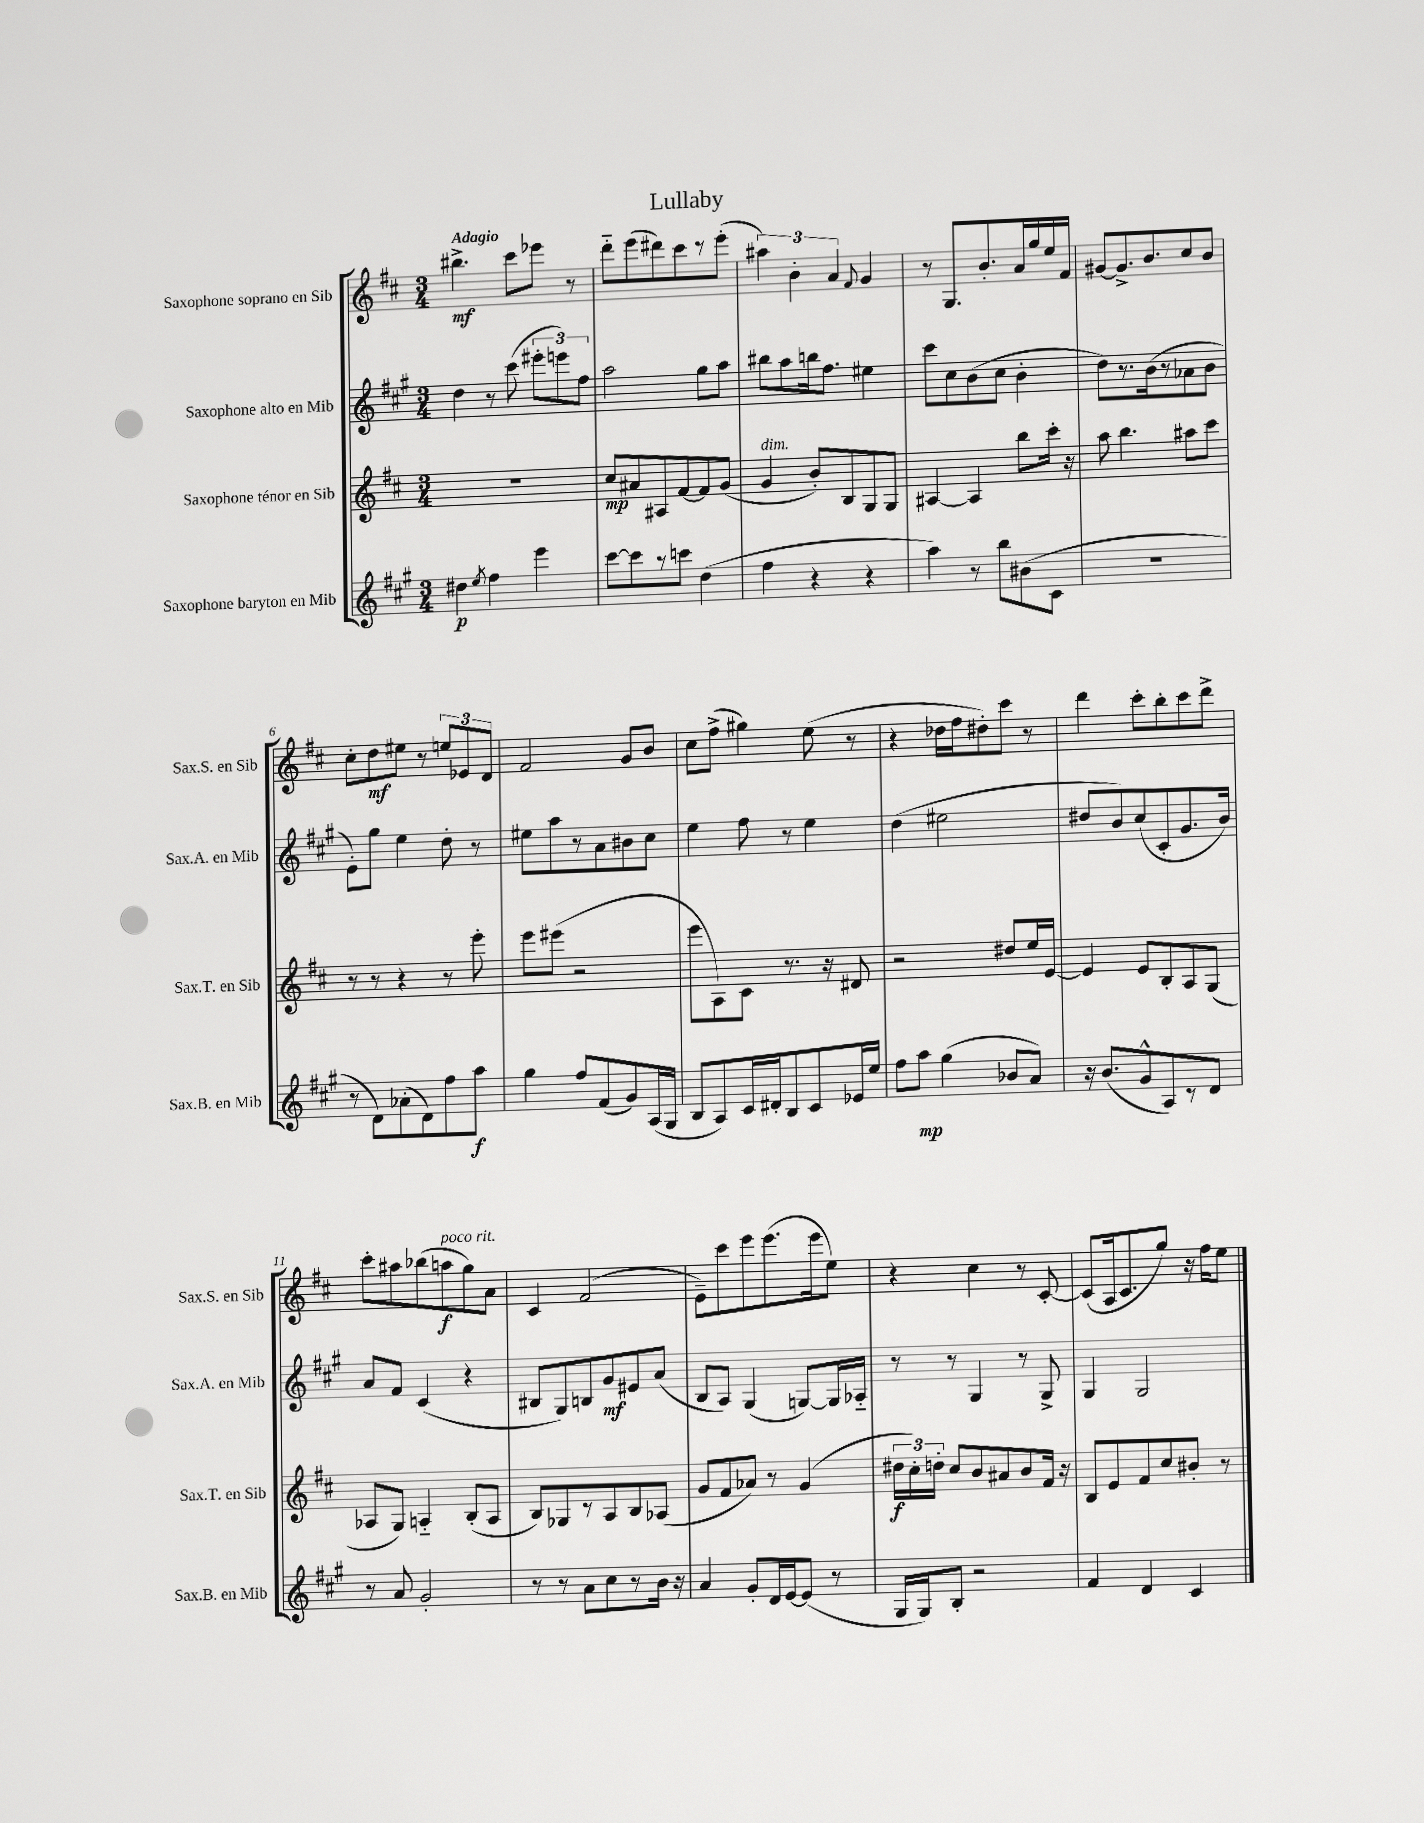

**kern	**kern	**kern	**kern
*staff4	*staff3	*staff2	*staff1
*clefG2	*clefG2	*clefG2	*clefG2
*k[f#c#g#]	*k[f#c#]	*k[f#c#g#]	*k[f#c#]
*M3/4	*M3/4	*M3/4	*M3/4
4dd#	2.r	4dd	4.bb#^
8qee	.	.	.
4ff#	.	8r	.
.	.	(8ccc#	8ccc#
4eee	.	12eee#'	8eee-
.	.	12eee)	.
.	.	.	8r
.	.	12ff#	.
=	=	=	=
[8ccc#	8cc#	2aa	8ddd'~
8ccc#]	8a#	.	(8eee
8r	8A#	.	8ddd#)
8ccc	[8f#	.	8ccc#
(4dd	8f#]	8gg#	8r
.	(8g	8aa	(8eee'
=	=	=	=
4ff#	4g	8bb#	6aa#)
.	.	8aa	.
.	.	.	6b'
4r	8b')	16bb	.
.	.	8.ff#	.
.	.	.	6a
.	8B	.	.
.	.	.	8qqf#
4r	8G	4ee#	4g
.	8G	.	.
=	=	=	=
4aa)	[4A#	8ccc#	8r
.	.	8cc#	8.G
8r	4A#]	(8b	.
.	.	.	8.b'
8bb	.	8cc#	.
(8b#	8bb	4b'	16a
.	.	.	16gg
8c#	16ccc#'	.	16ee
.	16r	.	16f#
=	=	=	=
2.r	8aa	8dd)	[8g#
.	4.bb	8.r	8.g#^]
.	.	(16b	8.b
.	.	8r	.
.	8aa#	8a-	8cc#
.	8ccc#	8b	8b
=	=	=	=
8r	8r	8e')	8cc#'
8d)	8r	8gg#	8dd
(8a-'	4r	4ee	8ee#
8d)	.	.	8r
8ff#	8r	8dd'	12ee
.	.	.	12e-
8aa	8eee'	8r	.
.	.	.	12d
=	=	=	=
4gg#	8eee	8ee#	2f#
.	(8eee#	8aa	.
8ff#	2r	8r	.
(8f#	.	8a	.
8g#)	.	8b#	8g
(16A	.	8cc#	8b
16G#	.	.	.
=	=	=	=
8B	8eee	4ee	8cc#
8A)	8A)	.	(8ff#^
16c#	8c#	8ff#	4gg#)
16d#'	.	.	.
8B	8.r	8r	.
8c#	.	4ee	(8ee
.	16r	.	.
16e-	8d#	.	8r
16ee	.	.	.
=	=	=	=
8ff#	2r	(4dd	4r
8aa	.	.	.
(4gg#	.	2ee#	16dd-
.	.	.	16ff#
.	.	.	8dd#')
8b-	8dd#	.	8ccc#
8a)	16ee	.	8r
.	[16e	.	.
=	=	=	=
16r	4e]	8dd#	4ddd
(8.b	.	.	.
.	.	8b)	.
8g#^^	8e	(8cc#	8ccc#'
8A)	8B'	8c#'	8bb'
8r	8A	8.g#	8ccc#
8d	(8G	.	8ddd^
.	.	16b)	.
=	=	=	=
8r	8A-	8a	8ccc#'
8a	8G)	8f#	8aa#
2g#'	4A'~	(4c#	(8bb-
.	.	.	8aa
.	(8B'	4r	8gg)
.	8A	.	8a
=	=	=	=
8r	8B)	8B#	4c#
8r	8G-	8G#)	.
8a	8r	8B	(2f#
8cc#	8A	8g#	.
8r	8B	8e#	.
16b	(8A-	(8a	.
16r	.	.	.
=	=	=	=
4a	8g	8B	8e~)
.	8f#	8A)	8ccc#
8g#'	8a-)	(4G#	8eee
16d	8r	.	(8.eee
[16e	.	.	.
(8e]	(4g	[8G)	.
.	.	.	16eee
8r	.	16G]	8ee)
.	.	16A-'~	.
=	=	=	=
16G#	24dd#	8r	4r
.	24cc#')	.	.
16G#)	.	.	.
.	24dd'	.	.
8B'	8cc#	8r	.
2r	8b	4G#	4cc#
.	8a#	.	.
.	8b	8r	8r
.	16f#	8G#^	[8c#'
.	16r	.	.
=	=	=	=
4f#	8B	4G#	(8c#]
.	8e	.	16A
.	.	.	8.c#
4d	8f#	2G#	.
.	8cc#	.	8gg)
4c#	8b#'	.	16r
.	.	.	16ff#
.	8r	.	8ee
==	==	==	==
*-	*-	*-	*-
